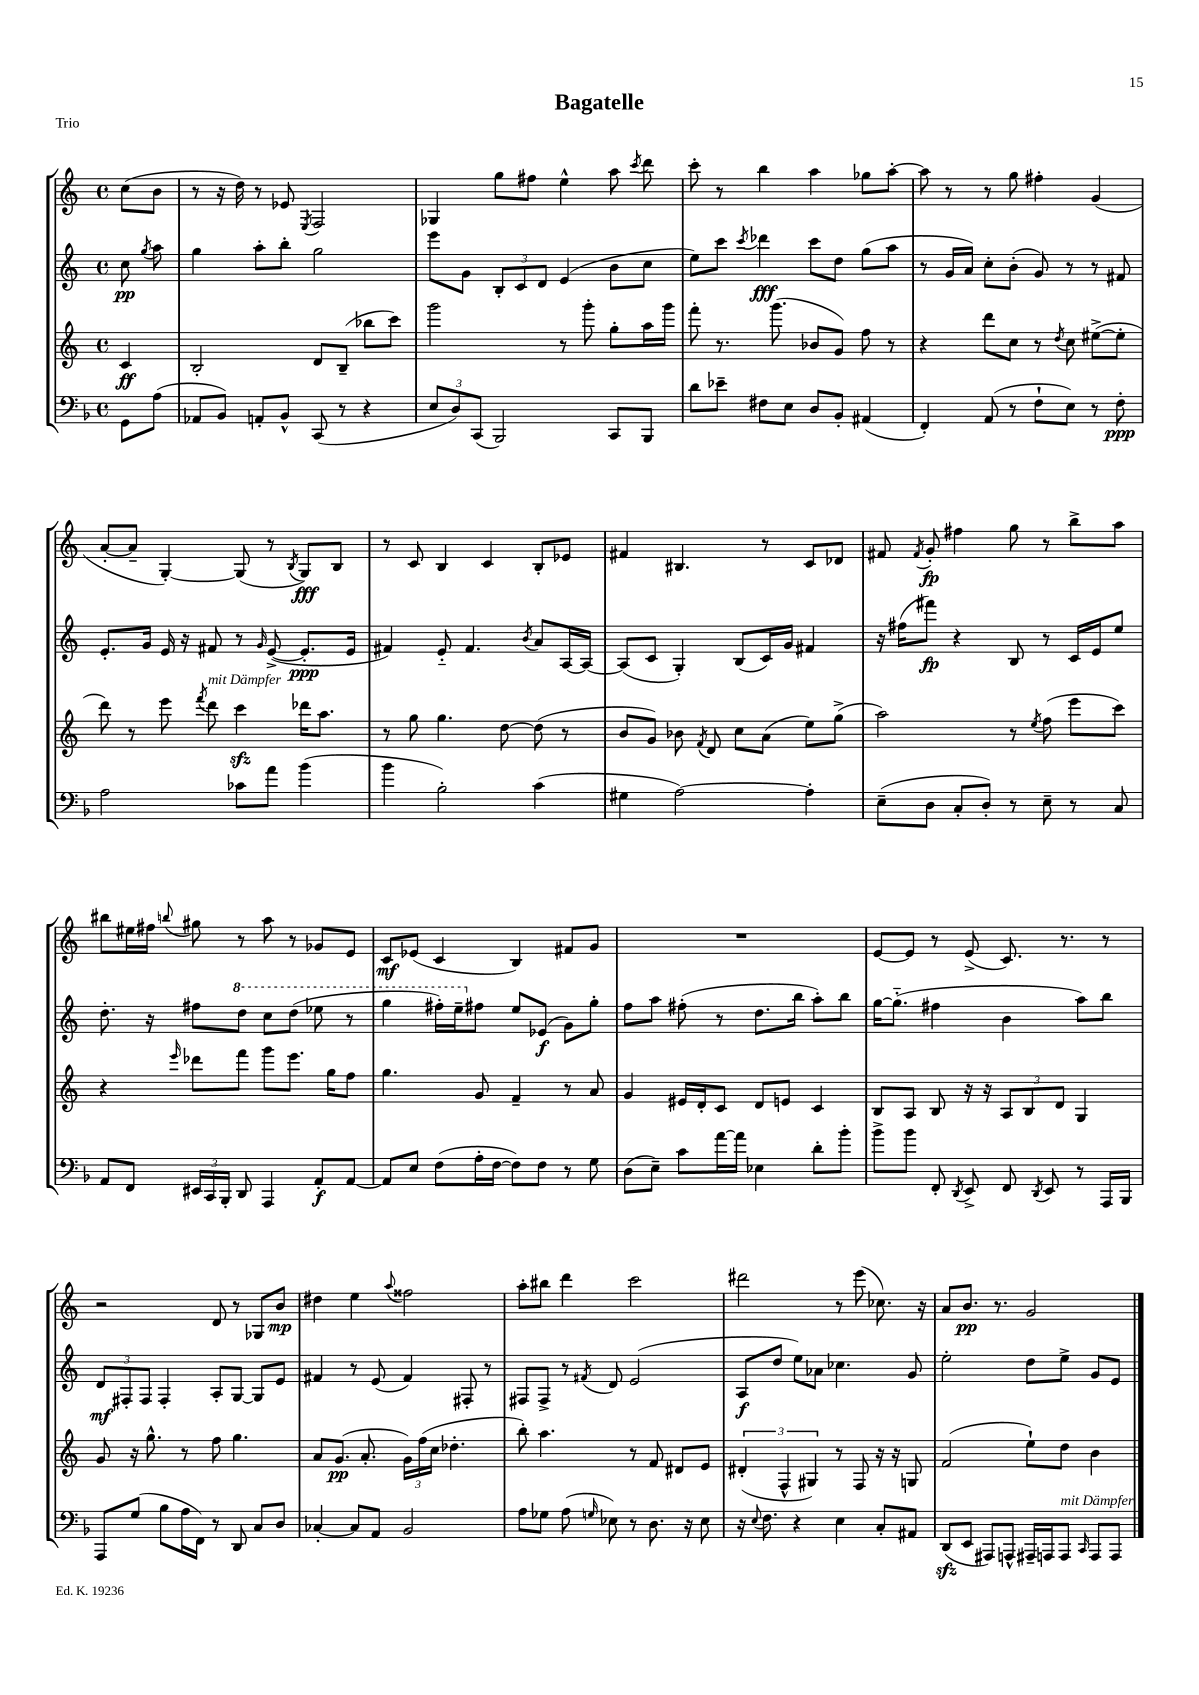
\header { title = "Bagatelle" piece = "Trio" }
<<
\new StaffGroup <<
\new Staff = "s0" {
    \clef treble \key c \major \defaultTimeSignature \time 4/4 \partial 4
    \autoBeamOff c''8[( b'8] |
    r8 r16 d''16) r8 ees'8 \acciaccatura { e8 } f2 |
    ges4 g''8[ fis''8] e''4-^ a''8 \acciaccatura { c'''8 } d'''8 |
    c'''8-. r8 b''4 a''4 ges''8[ a''8]~-. |
    a''8 r8 r8 g''8 fis''4-. g'4( |
    a'8[~-. a'8]-- g4~-.) g8( r8 \acciaccatura { b8 } g8[\fff) b8] |
    r8 c'8 b4 c'4 b8[-. ees'8] |
    fis'4 bis4. r8 c'8[ des'8] |
    fis'8 \acciaccatura { fis'8 } g'8-.\fp fis''4 g''8 r8 b''8[-> a''8] |
    bis''8[ eis''16 fis''16] \appoggiatura { b''8 } gis''8 r8 a''8 r8 ges'8[ e'8] |
    c'8[\mf ees'8]( c'4 b4) fis'8[ g'8] |
    R1 |
    e'8[~ e'8] r8 e'8->( c'8.) r8. r8 |
    r2 d'8 r8 ges8[ b'8]\mp |
    dis''4 e''4 \appoggiatura { a''8 } fisis''2 |
    a''8[-. bis''8] d'''4 c'''2 |
    dis'''2 r8 e'''8( ces''8.) r16 |
    a'8[ b'8.]\pp r8. g'2 \bar "|." |
}
\new Staff = "s1" {
    \clef treble \key c \major \defaultTimeSignature \time 4/4 \partial 4
    \autoBeamOff c''8\pp \acciaccatura { g''8 } a''8 |
    g''4 a''8[-. b''8]-. g''2 |
    e'''8[ g'8] \tuplet 3/2 { b8[-. c'8 d'8] } e'4( b'8[ c''8] |
    e''8[) c'''8] \acciaccatura { c'''8 } des'''4\fff c'''8[ d''8] g''8[( a''8] |
    r8 g'16[ a'16]) c''8[-. b'8]-.( g'8) r8 r8 fis'8 |
    e'8.[-. g'16] e'16 r16 fis'8 r8 \grace { g'16 } e'8~->( e'8.[-.\ppp e'16] |
    fis'4) e'8-_ fis'4. \acciaccatura { b'8 } a'8[ a16~ a16]~ |
    a8[( c'8] g4-.) b8[( c'16) g'16] fis'4 |
    r16 fis''16[( fis'''8]\fp) r4 b8 r8 c'16[ e'16 e''8] |
    d''8.-. r16 fis''8[ \ottava #1 d'''8] c'''8[ d'''8]( ees'''8 r8 |
    g'''4 fis'''16[-.) e'''16-- \ottava #0 fis''8] e''8[ ees'8]\f( g'8[) g''8]-. |
    f''8[ a''8] fis''8-.( r8 d''8.[ b''16] a''8[-.) b''8] |
    g''16[~ g''8.]-_( fis''4 b'4 a''8[) b''8] |
    \tuplet 3/2 { d'8[\mf fis8-. fis8] } fis4-. a8[-. g8]~ g8[ e'8] |
    fis'4 r8 e'8( fis'4) fis8-. r8 |
    fis8[ fis8]-> r8 \acciaccatura { fis'8 } d'8 e'2( |
    a8[\f d''8] e''8[) aes'8] ces''4. g'8 |
    e''2-. d''8[ e''8]-> g'8[ e'8] \bar "|." |
}
\new Staff = "s2" {
    \clef treble \key c \major \defaultTimeSignature \time 4/4 \partial 4
    \autoBeamOff c'4\ff |
    b2-. d'8[ b8]--( bes''8[ c'''8]) |
    g'''2 r8 g'''8-. g''8[-. a''16 g'''16] |
    f'''8-. r8. g'''8.( bes'8[ g'8]) f''8 r8 |
    r4 d'''8[ c''8] r8 \acciaccatura { d''8 } c''8 eis''8[~->( eis''8]-. |
    d'''8) r8 e'''8 \acciaccatura { f'''8 } d'''8^\markup { \italic "mit Dämpfer" } c'''4\sfz des'''16[ a''8.] |
    r8 g''8 g''4. d''8~ d''8( r8 |
    b'8[ g'8]) bes'8 \acciaccatura { f'8 } d'8 c''8[ a'8]( e''8[) g''8]->( |
    a''2) r8 \acciaccatura { e''8 } f''8( e'''8[ c'''8]) |
    r4 \grace { e'''16 } des'''8[ f'''8] g'''8[ e'''8.] g''16[ f''8] |
    g''4. g'8 f'4-- r8 a'8 |
    g'4 eis'16[ d'16-. c'8] d'8[ e'8] c'4 |
    b8[ a8] b8 r16 r16 \tuplet 3/2 { a8[ b8 d'8] } g4 |
    g'8 r16 g''8.-^ r8 f''8 g''4. |
    a'8[ g'8.]\pp( a'8.-. \tuplet 3/2 { g'16[) f''16( c''16] } des''4.-. |
    b''8-.) a''4. r8 f'8 dis'8[ e'8] |
    \tuplet 3/2 { dis'4-.( f4-^ gis4) } r8 f8 r16 r16 g8 |
    f'2( e''8[-!) d''8] b'4 \bar "|." |
}
\new Staff = "s3" {
    \clef bass \key f \major \defaultTimeSignature \time 4/4 \partial 4
    \autoBeamOff g,8[ a8]( |
    aes,8[ bes,8]) a,8[-. bes,8]-^ c,8( r8 r4 |
    \tuplet 3/2 { e8[ d8) c,8]( } bes,,2) c,8[ bes,,8] |
    d'8[ ees'8]-- fis8[ e8] d8[ bes,8]-. ais,4( |
    f,4-.) a,8( r8 f8[-! e8]) r8 f8-.\ppp |
    a2 ces'8[ a'8] bes'4( |
    bes'4 bes2-.) c'4( |
    gis4 a2~) a4-. |
    e8[--( d8] c8[-. d8]-.) r8 e8-- r8 c8 |
    a,8[ f,8] \tuplet 3/2 { eis,16[ c,16 bes,,16]-. } d,8 a,,4 a,8[-.\f a,8]~ |
    a,8[ e8] f8[( a16-. f16]~ f8[) f8] r8 g8 |
    d8[( e8]--) c'8[ a'16~ a'16] ees4 d'8[-. bes'8]-. |
    bes'8[-> bes'8] f,8-. \acciaccatura { d,8 } e,8-> f,8 \acciaccatura { d,8 } e,8 r8 a,,16[ bes,,16] |
    a,,8[ g8]( bes8[ a16 f,16]) r8 d,8 c8[ d8] |
    ces4~-. ces8[ a,8] bes,2 |
    a8[ ges8] a8( \grace { g16 } ees8) r8 d8. r16 ees8 |
    r16 \appoggiatura { e8 } f8. r4 e4 c8[-. ais,8] |
    d,8[\sfz( e,8] ais,,8[) a,,8]-^ ais,,16[-- a,,16 a,,8]^\markup { \italic "mit Dämpfer" } \grace { c,16 } a,,8[ a,,8] \bar "|." |
}
>>
>>
\layout { \context { \Score \remove "Bar_number_engraver" } }
